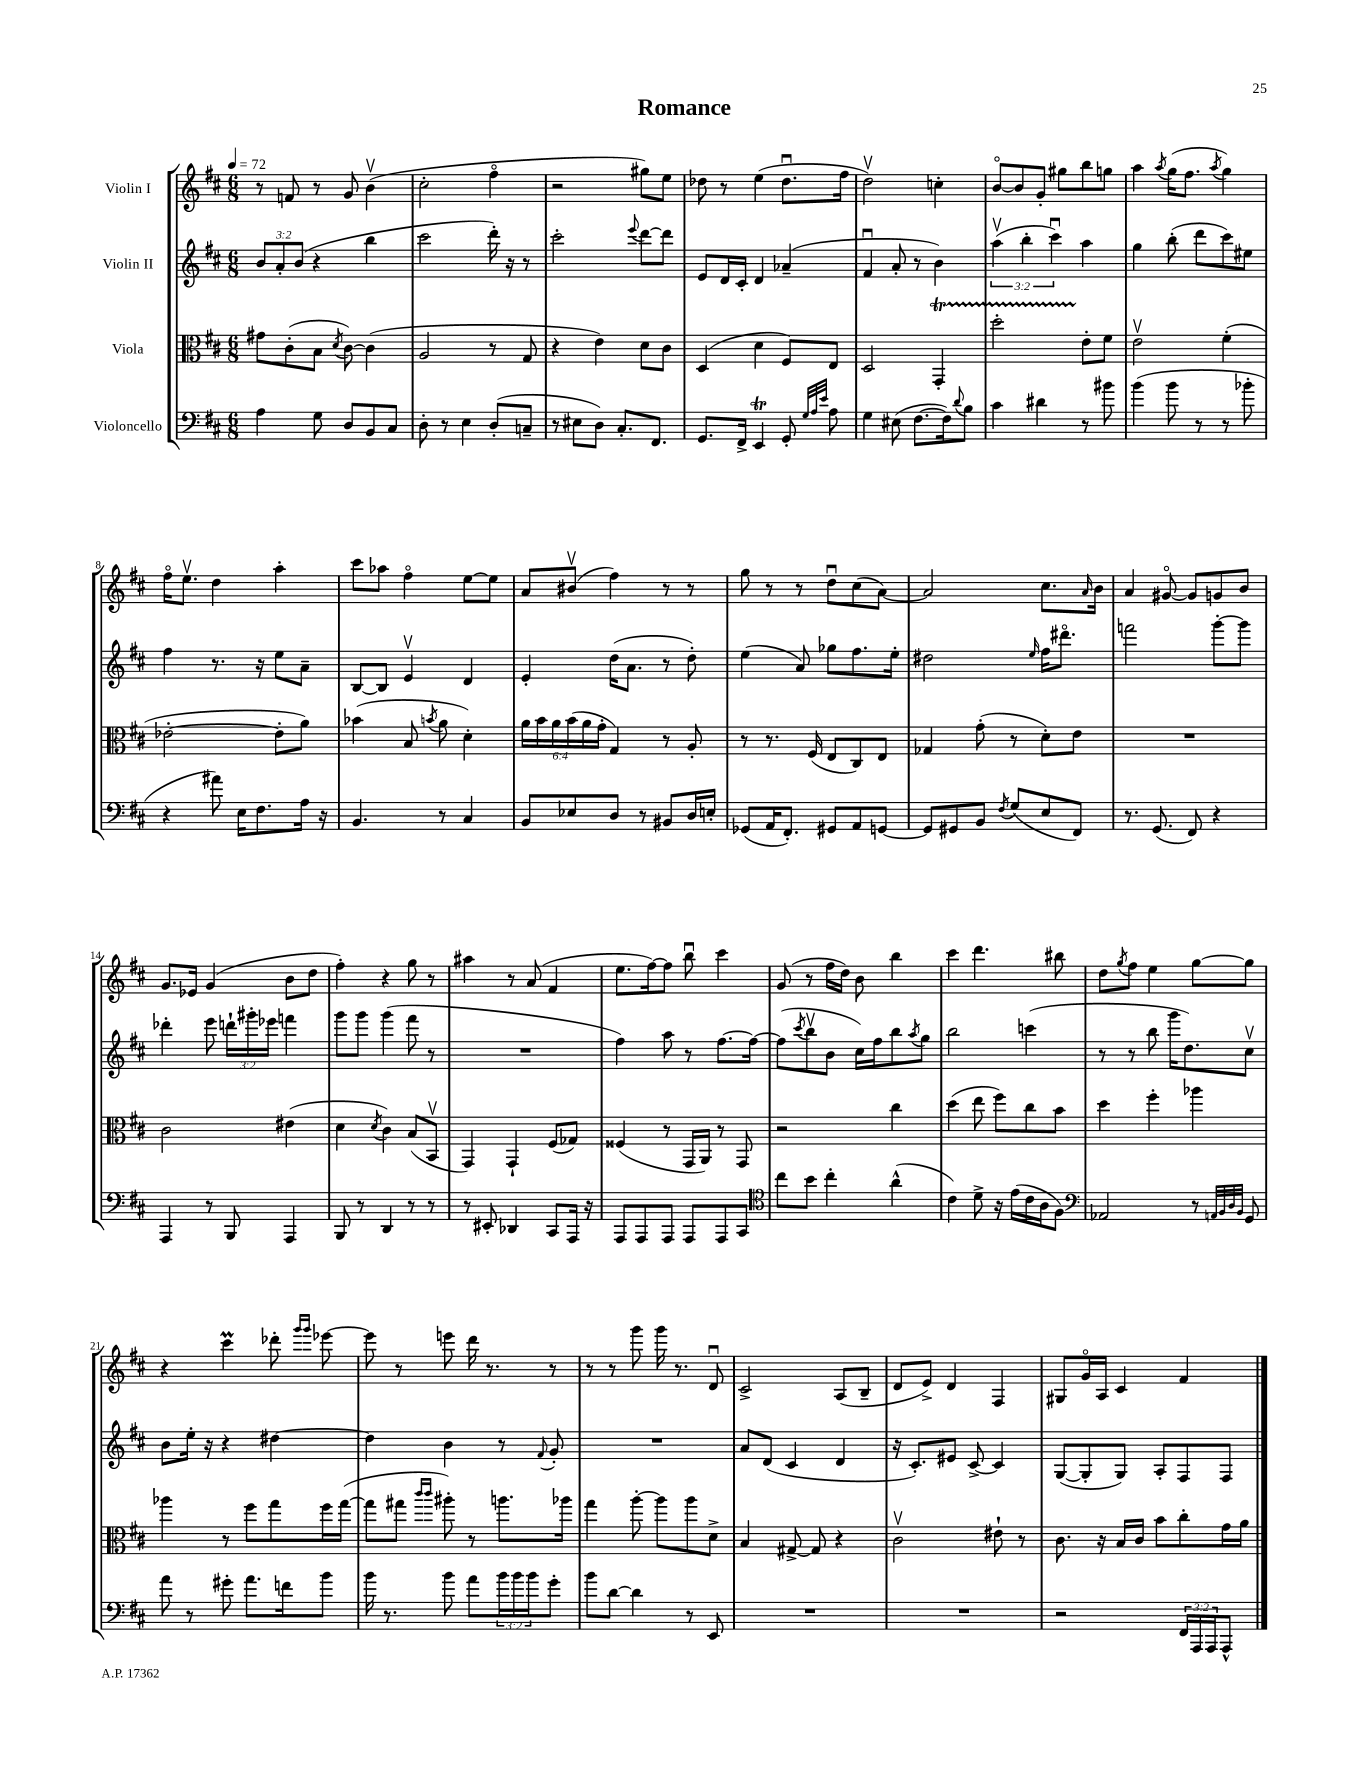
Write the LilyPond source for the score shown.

\header { title = "Romance" }
<<
\new StaffGroup <<
\new Staff = "s0" \with { instrumentName = "Violin I" } {
    \clef treble \key d \major \numericTimeSignature \time 6/8 \tempo 4 = 72
    r8 f'8 r8 g'8 b'4\upbow( |
    cis''2-. fis''4\flageolet |
    r2 gis''8) e''8 |
    des''8 r8 e''4( des''8.\downbow fis''16 |
    d''2\upbow) c''4-. |
    b'8~\flageolet b'8 g'8-. gis''8 b''8 g''8 |
    a''4 \acciaccatura { a''8 } g''16( fis''8. \acciaccatura { a''8 } g''4) |
    fis''16\flageolet e''8.\upbow d''4 a''4-. |
    cis'''8 aes''8 fis''4\flageolet e''8~ e''8 |
    a'8 bis'8\upbow( fis''4) r8 r8 |
    g''8 r8 r8 d''8\downbow cis''8( a'8~) |
    a'2 cis''8. \grace { a'16 } b'16 |
    a'4 gis'8~\flageolet gis'8 g'8 b'8 |
    g'8. ees'16 g'4( b'8 d''8 |
    fis''4-.) r4 g''8 r8 |
    ais''4 r8 a'8( fis'4 |
    e''8. fis''16~) fis''8 b''8\downbow cis'''4 |
    g'8( r8 fis''16 d''16) b'8 b''4 |
    cis'''4 d'''4. bis''8 |
    d''8 \acciaccatura { g''8 } fis''8 e''4 g''8~ g''8 |
    r4 cis'''4\prall des'''8-. \grace { g'''16 g'''16 } ees'''8~ |
    ees'''8 r8 e'''8 d'''16 r8. r8 |
    r8 r8 g'''8 g'''16 r8. d'8\downbow |
    cis'2-> a8( b8-- |
    d'8 e'8->) d'4 fis4 |
    gis8 g'16\flageolet a16 cis'4 fis'4 \bar "|." |
}
\new Staff = "s1" \with { instrumentName = "Violin II" } {
    \clef treble \key d \major \numericTimeSignature \time 6/8 \override Staff.TupletNumber.text = #tuplet-number::calc-fraction-text
    \tuplet 3/2 { b'8 a'8-. b'8( } r4 b''4 |
    cis'''2 d'''16-.) r16 r8 |
    cis'''2-. \appoggiatura { e'''8 } d'''8~ d'''8 |
    e'8 d'16 cis'16-. d'4 aes'4--( |
    fis'4\downbow a'8-. r8 b'4) |
    \tuplet 3/2 { a''4\upbow( b''4-. cis'''4\downbow) } a''4 |
    g''4 b''8-.( d'''8 cis'''8) eis''8 |
    fis''4 r8. r16 e''8 a'8-- |
    b8~ b8 e'4\upbow d'4 |
    e'4-. d''16( a'8. r8 d''8-.) |
    e''4( a'8) ges''8 fis''8. e''16-. |
    dis''2 \grace { e''16 } fis''16 dis'''8.\flageolet |
    f'''2 g'''8~-. g'''8 |
    des'''4-. e'''8 \tuplet 3/2 { d'''16-! gis'''16-. ees'''16 } f'''4 |
    g'''8 g'''8 g'''4( fis'''8 r8 |
    R2. |
    fis''4) a''8 r8 fis''8.~ fis''16~ |
    fis''8( \acciaccatura { cis'''8 } b''8\upbow b'8 cis''16) fis''16 b''8 \acciaccatura { a''8 } g''8 |
    b''2 c'''4( |
    r8 r8 b''8 g'''16 d''8.) cis''8\upbow |
    b'8 e''16-. r16 r4 dis''4~ |
    dis''4 b'4 r8 \appoggiatura { fis'8 } g'8-. |
    R2. |
    a'8 d'8( cis'4 d'4 |
    r16 cis'8.-.) eis'8 cis'8~-> cis'4 |
    g8~( g8-. g8) a8-. fis8 fis8 \bar "|." |
}
\new Staff = "s2" \with { instrumentName = "Viola" } {
    \clef alto \key d \major \numericTimeSignature \time 6/8 \override Staff.TupletNumber.text = #tuplet-number::calc-fraction-text
    gis'8 cis'8-.( b8 \acciaccatura { d'8 } cis'8~) cis'4( |
    a2 r8 g8 |
    r4 e'4) d'8 cis'8 |
    d4( d'4 fis8) e8 |
    d2 g,4-.\startTrillSpan |
    d''2-. e'8-.\stopTrillSpan fis'8 |
    e'2\upbow fis'4-.( |
    ees'2~-. ees'8-. a'8) |
    bes'4( b8 \acciaccatura { b'8 } a'8 d'4-.) |
    \tuplet 6/4 { a'16 b'16 a'16 b'16( a'16 g'16-. } g4) r8 a8-. |
    r8 r8. fis16( e8 cis8) e8 |
    ges4 g'8-.( r8 d'8-.) e'8 |
    R2. |
    cis'2 eis'4( |
    d'4 \acciaccatura { d'8 } cis'4) b8( b,8\upbow |
    g,4) g,4-! fis8( ges8) |
    fisis4( r8 g,16 a,16) r8 g,8 |
    r2 cis''4 |
    d''4( e''8 fis''8) cis''8 b'8 |
    d''4 fis''4-. aes''4 |
    aes''4 r8 fis''8 g''8 fis''16 g''16~( |
    g''8 gis''8 \grace { cis'''16 cis'''16 } ais''8-.) r8 a''8. aes''16 |
    g''4 a''8~-. a''8 a''8 d'8-> |
    b4 gis8~-> gis8 r4 |
    cis'2\upbow eis'8-! r8 |
    cis'8. r16 b16 cis'16 b'8 cis''8-. g'16 a'16 \bar "|." |
}
\new Staff = "s3" \with { instrumentName = "Violoncello" } {
    \clef bass \key d \major \numericTimeSignature \time 6/8 \override Staff.TupletNumber.text = #tuplet-number::calc-fraction-text
    a4 g8 d8 b,8 cis8 |
    d8-. r8 e4 d8-.( c8-- |
    r8 eis8 d8) cis8.-. fis,8. |
    g,8. fis,16-> e,4\trill g,8-. \grace { g32 a32 e'32 } a8 |
    g4 eis8( fis8.~ fis16) \appoggiatura { d'8 } b8 |
    cis'4 dis'4 r8 bis'8 |
    b'4( b'8 r8 r8 bes'8-. |
    r4 ais'8) e16 fis8. a16 r16 |
    b,4. r8 cis4 |
    b,8 ees8 d8 r8 bis,8 d16 e16-. |
    ges,8( a,16 fis,8.-.) gis,8 a,8 g,8~ |
    g,8 gis,8 b,8 \acciaccatura { fis8 } g8( e8 fis,8) |
    r8. g,8.( fis,8) r4 |
    a,,4 r8 b,,8 a,,4 |
    b,,8 r8 d,4 r8 r8 |
    r8 eis,8-. des,4 cis,8 a,,16 r16 |
    a,,8 a,,8 a,,8 a,,8 a,,8 cis,8 |
    \clef tenor cis''8 b'8 cis''4-. a'4-^( |
    cis'4) d'8-> r16 e'16( cis'16 a16 fis8) |
    \clef bass aes,2 r8 \grace { a,32 b,32 d32 b,32 } g,8 |
    a'8 r8 gis'8-. a'8. f'16 b'8 |
    b'16 r8. b'8 a'8 \tuplet 3/2 { b'16 b'16 b'16 } g'8-. |
    b'8 d'8~ d'4 r8 e,8 |
    R2. |
    R2. |
    r2 \tuplet 3/2 { fis,16 a,,16 a,,16 } a,,8-^ \bar "|." |
}
>>
>>
